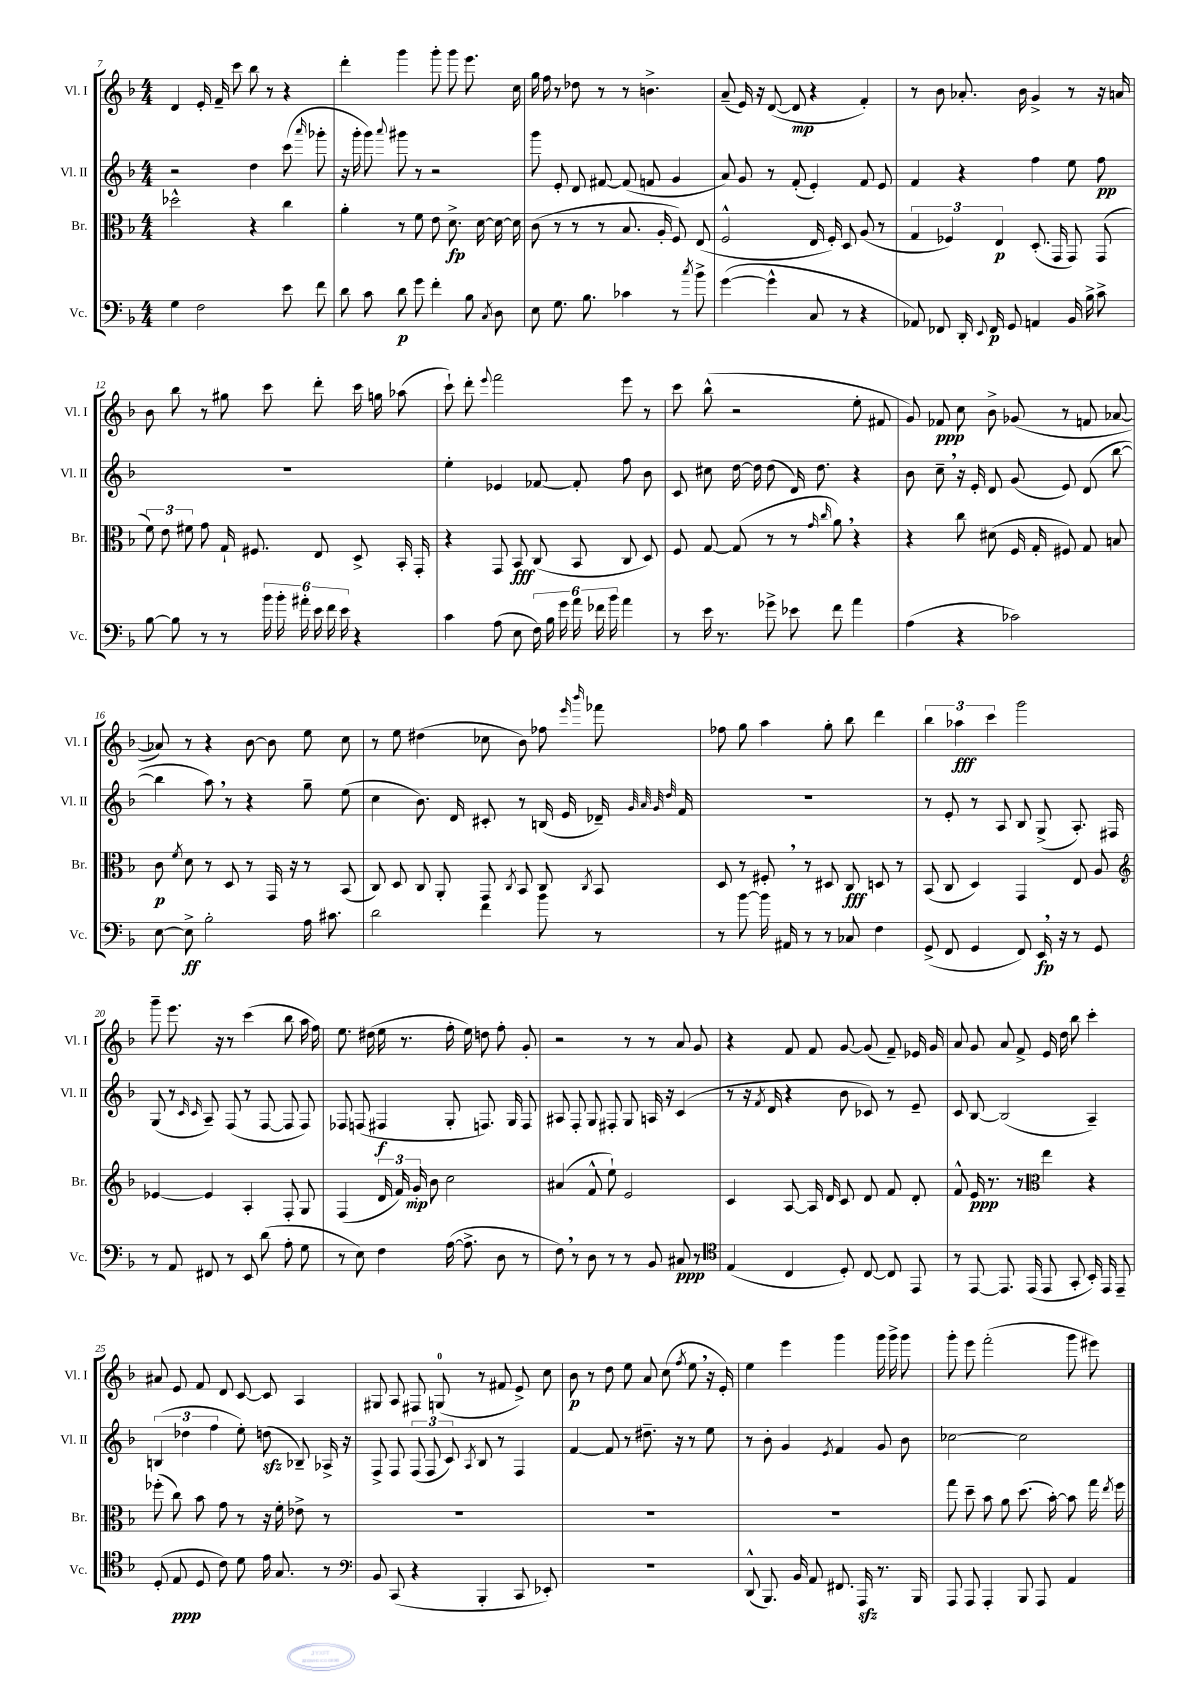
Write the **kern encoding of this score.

**kern	**dynam	**kern	**dynam	**kern	**dynam	**kern	**dynam
*part4	*part4	*part3	*part3	*part2	*part2	*part1	*part1
*staff4	*staff4	*staff3	*staff3	*staff2	*staff2	*staff1	*staff1
*I"Vc.	*	*I"Br.	*	*I"Vl. II	*	*I"Vl. I	*
*I'Vc.	*	*I'Br.	*	*I'Vl. II	*	*I'Vl. I	*
*clefF4	*	*clefC3	*	*clefG2	*	*clefG2	*
*k[b-]	*	*k[b-]	*	*k[b-]	*	*k[b-]	*
*M4/4	*	*M4/4	*	*M4/4	*	*M4/4	*
=7	=7	=7	=7	=7	=7	=7	=7
4G\	.	2dd-X^^\	.	2r	.	4d/	.
2F\	.	.	.	.	.	16e'/	.
.	.	.	.	.	.	16f~/	.
.	.	.	.	.	.	8ccc\	.
.	.	4r	.	4dd\	.	8bb-\	.
.	.	.	.	.	.	8r	.
8e\	.	4cc\	.	(8ccc\	.	4r	.
.	.	.	.	16qqaaa/	.	.	.
8f\	.	.	.	8ggg-X'\	.	.	.
=8	=8	=8	=8	=8	=8	=8	=8
8d\	.	4a'\	.	16r	.	4ddd'\	.
.	.	.	.	16ggg'\	.	.	.
8c\	.	.	.	8ggg\)	.	.	.
.	.	.	.	8qqaaa/	.	.	.
8d\	p	8r	.	8ggg#X\	.	4ggg\	.
8g\	.	8f\	.	8r	.	.	.
4f'\	.	8e\	.	2r	.	8ggg'\	.
.	.	8.d^\	fp	.	.	8ggg\	.
8B-\	.	.	.	.	.	8.eee\	.
.	.	[16d\	.	.	.	.	.
8qC/	.	.	.	.	.	.	.
8D\	.	16d\_	.	.	.	.	.
.	.	16d\]	.	.	.	16cc\	.
=9	=9	=9	=9	=9	=9	=9	=9
8E\	.	(8c\	.	8ggg\	.	16gg\	.
.	.	.	.	.	.	16ff\	.
8.G\	.	8r	.	8e'/	.	8r	.
.	.	8r	.	8d/	.	8dd-X\	.
8.B-\	.	.	.	.	.	.	.
.	.	8r	.	[8f#X/	.	8r	.
4c-X\	.	8.B-/	.	(8f#/]	.	8r	.
.	.	.	.	8fn/	.	4.bn^\	.
.	.	16A'/	.	.	.	.	.
8r	.	8F/)	.	4g/	.	.	.
8qcc/	.	.	.	.	.	.	.
8b-^\	.	(8E/	.	.	.	.	.
=10	=10	=10	=10	=10	=10	=10	=10
([4g\	.	2F^^/	.	8a/)	.	(8a~/	.
.	.	.	.	8g/	.	16e/)	.
.	.	.	.	.	.	16r	.
4g^^\]	.	.	.	8r	.	([8d/	.
.	.	.	.	(8f'/	.	8d/]	mp
8C/	.	16E/	.	4e'/)	.	4r	.
.	.	16F'/)	.	.	.	.	.
8r	.	8D/	.	.	.	.	.
4r	.	(8A/	.	8f/	.	4f'/)	.
.	.	8r	.	8e/	.	.	.
=11	=11	=11	=11	=11	=11	=11	=11
8AA-X/)	.	6G/	.	4f/	.	8r	.
8FF-X/	.	.	.	.	.	8b-\	.
.	.	6F-X/)	.	.	.	.	.
16DD'/	.	.	.	4r	.	8.a-X'/	.
8qqEE/	.	.	.	.	.	.	.
16FF-/	p	.	.	.	.	.	.
.	.	6E/	p	.	.	.	.
8GG/	.	.	.	.	.	.	.
.	.	.	.	.	.	16b-\	.
4AAn/	.	(8.D'/	.	4ff\	.	4g^/	.
.	.	16GG/	.	.	.	.	.
16BB-/	.	8GG/)	.	8ee\	.	8r	.
16B-^\	.	.	.	.	.	.	.
8c^\	.	(8GG/	.	8ff\	pp	16r	.
.	.	.	.	.	.	16an/	.
!!LO:LB:g=z
=12	=12	=12	=12	=12	=12	=12	=12
[8B-\	.	12f\)	.	1r	.	8b-\	.
.	.	12e\	.	.	.	.	.
8B-\]	.	.	.	.	.	8bb-\	.
.	.	12f#X\	.	.	.	.	.
8r	.	8g\	.	.	.	8r	.
8r	.	16G`/	.	.	.	8gg#X\	.
.	.	8.F#X/	.	.	.	.	.
24b-\	.	.	.	.	.	8ccc\	.
24b-'\	.	.	.	.	.	.	.
24a#X'\	.	.	.	.	.	.	.
24e\	.	8E/	.	.	.	8ddd'\	.
24f\	.	.	.	.	.	.	.
24e\	.	.	.	.	.	.	.
4r	.	8D^/	.	.	.	16ccc\	.
.	.	.	.	.	.	16ggn\	.
.	.	16BB-'/	.	.	.	(8aa-X\	.
.	.	16GG'/	.	.	.	.	.
=13	=13	=13	=13	=13	=13	=13	=13
4c\	.	4r	.	4ee'\	.	8ccc`\)	.
.	.	.	.	.	.	8ddd'\	.
.	.	.	.	.	.	8qqeee/	.
(8A\	.	8GG/	.	4e-X/	.	2fff\	.
8E\	.	8BB-/	fff	.	.	.	.
24F\)	.	(8C/	.	[8f-X/	.	.	.
24B-\	.	.	.	.	.	.	.
24g\	.	.	.	.	.	.	.
24a\	.	8BB-/	.	8f-'/]	.	.	.
24f-X\	.	.	.	.	.	.	.
24b-\	.	.	.	.	.	.	.
4a\	.	8C/	.	8ff\	.	8eee\	.
.	.	8D/)	.	8b-\	.	8r	.
=14	=14	=14	=14	=14	=14	=14	=14
8r	.	8F/	.	8c/	.	8ccc\	.
16e\	.	[8G/	.	8cc#X\	.	(8bb-^^\	.
8.r	.	.	.	.	.	.	.
.	.	(8G/]	.	[16dd\	.	2r	.
.	.	.	.	16dd\]	.	.	.
8g-X^\	.	8r	.	(8dd\	.	.	.
8e-X\	.	8r	.	16d/)	.	.	.
.	.	.	.	8.dd\	.	.	.
.	.	16qqg/	.	.	.	.	.
.	.	16qqcc/	.	.	.	.	.
8f\	.	8a,\)	.	.	.	.	.
4a\	.	4r	.	4r	.	8ee'\	.
.	.	.	.	.	.	8f#X/	.
=15	=15	=15	=15	=15	=15	=15	=15
(4A\	.	4r	.	8b-\	.	8g/)	.
.	.	.	.	8cc~,\	.	8f-X/	ppp
4r	.	8cc\	.	16r	.	8cc\	.
.	.	.	.	16e'/	.	.	.
.	.	(8d#X\	.	8d/	.	8b-^\	.
2c-X\)	.	16F/	.	(8g/	.	(8g-X/	.
.	.	16G'/	.	.	.	.	.
.	.	8F#X/)	.	8e/)	.	8r	.
.	.	8G/	.	(8d/	.	8fn/	.
.	.	8Bn/	.	[8bb-\	.	[8a-X/	.
!!LO:LB:g=z
=16	=16	=16	=16	=16	=16	=16	=16
[8E\	.	8c\	p	4bb-\]	.	8a-X/])	.
.	.	8qf/	.	.	.	.	.
8E^\]	ff	8d\	.	.	.	8r	.
2B-'\	.	8r	.	8aa,\)	.	4r	.
.	.	8D/	.	8r	.	.	.
.	.	8r	.	4r	.	[8b-\	.
.	.	16GG/	.	.	.	8b-\]	.
.	.	16r	.	.	.	.	.
16A\	.	8r	.	8gg~\	.	8ee\	.
8.c#X\	.	.	.	.	.	.	.
.	.	(8BB-/	.	(8ee\	.	8cc\	.
=17	=17	=17	=17	=17	=17	=17	=17
2d\	.	8C/)	.	4cc\	.	8r	.
.	.	8D/	.	.	.	8ee\	.
.	.	8C/	.	8.b-\)	.	(4dd#X\	.
.	.	8AA'/	.	.	.	.	.
.	.	.	.	16d/	.	.	.
4f\	.	8GG/	.	8c#X'/	.	8cc-X\	.
.	.	8qC/	.	.	.	.	.
.	.	8BB-/	.	8r	.	8b-\)	.
8b-\	.	8C/	.	(16Bn/	.	8ff-X\	.
.	.	.	.	16e/	.	.	.
.	.	.	.	.	.	16qqeee/	.
.	.	8qC/	.	.	.	16qqbbb-/	.
8r	.	8BB-/	.	16d-X~/)	.	8fff-X\	.
.	.	.	.	32qqg/	.	.	.
.	.	.	.	32qqa/	.	.	.
.	.	.	.	32qqg/	.	.	.
.	.	.	.	32qqdd/	.	.	.
.	.	.	.	16f/	.	.	.
=18	=18	=18	=18	=18	=18	=18	=18
8r	.	8D/	.	1r	.	8ff-X\	.
[8b-\	.	8r	.	.	.	8gg\	.
16b-\]	.	8F#X',/	.	.	.	4aa\	.
16AA#X/	.	.	.	.	.	.	.
8r	.	8r	.	.	.	.	.
8r	.	8D#X/	.	.	.	8gg'\	.
8C-X/	.	8C/	fff	.	.	8bb-\	.
4F\	.	8Dn/	.	.	.	4ddd\	.
.	.	8r	.	.	.	.	.
=19	=19	=19	=19	=19	=19	=19	=19
(8GG^/	.	(8BB-/	.	8r	.	6bb-\	.
8FF/	.	8C/	.	8e'/	.	.	.
.	.	.	.	.	.	6aa-X\	fff
4GG/	.	4D/)	.	8r	.	.	.
.	.	.	.	.	.	6ccc\	.
.	.	.	.	8A/	.	.	.
8FF/)	.	4GG/	.	8B-/	.	2ggg\	.
16EE,/	fp	.	.	(8G^/	.	.	.
16r	.	.	.	.	.	.	.
8r	.	8E/	.	8.A'/)	.	.	.
8GG/	.	8A/	.	.	.	.	.
.	.	.	.	16F#X/	.	.	.
!!LO:LB:g=z
=20	=20	=20	=20	=20	=20	=20	=20
*	*	*clefG2	*	*	*	*	*
8r	.	[4e-X/	.	(8G/	.	8ggg~\	.
8AA/	.	.	.	8r	.	8.eee\	.
.	.	.	.	16qqc/	.	.	.
.	.	.	.	16qqc/	.	.	.
8FF#X/	.	4e-/]	.	8A~/)	.	.	.
.	.	.	.	.	.	16r	.
8r	.	.	.	(8F/	.	8r	.
8EE/	.	4A'/	.	8r	.	(4ccc\	.
(8d\	.	.	.	[8F/	.	.	.
8A'\	.	8F'/	.	8F/]	.	8bb-\	.
8G\	.	8G/	.	8F/)	.	16aa\	.
.	.	.	.	.	.	16ff\)	.
=21	=21	=21	=21	=21	=21	=21	=21
8r	.	(4F/	.	8F-X/	.	8.ee\	.
8E\)	.	.	.	(8Fn/	.	.	.
.	.	.	.	.	.	(16dd#X\	.
4F\	.	24d/	.	4F#X/	f	16ee\	.
.	.	24f/)	.	.	.	.	.
.	.	.	.	.	.	8.r	.
.	.	24g'/	mp	.	.	.	.
.	.	8b-\	.	.	.	.	.
([16A\	.	2cc\	.	8G'/	.	16ff'\	.
8.A^\]	.	.	.	.	.	16ee\)	.
.	.	.	.	8.Fn/)	.	8ddn\	.
8D\	.	.	.	.	.	8ff'\	.
.	.	.	.	16G/	.	.	.
8r	.	.	.	8F/	.	8g'/	.
=22	=22	=22	=22	=22	=22	=22	=22
8F,\)	.	(4a#X/	.	8A#X/	.	2r	.
8r	.	.	.	8F'/	.	.	.
8D\	.	8f^^/	.	8G/	.	.	.
8r	.	8ee`\)	.	8F#X'/	.	.	.
8r	.	2e/	.	8G/	.	8r	.
8BB-/	.	.	.	16An/	.	8r	.
.	.	.	.	16r	.	.	.
8C#X/	ppp	.	.	(4c/	.	8a/	.
8r	.	.	.	.	.	8g/	.
=23	=23	=23	=23	=23	=23	=23	=23
*clefC4	*	*	*	*	*	*	*
(4E/	.	4c/	.	8r	.	4r	.
.	.	.	.	16r	.	.	.
.	.	.	.	8qf/	.	.	.
.	.	.	.	16d/	.	.	.
4C/	.	[8A/	.	4r	.	8f/	.
.	.	16A/]	.	.	.	8f/	.
.	.	16d/	.	.	.	.	.
8D'/)	.	8c/	.	8b-\	.	[8g/	.
[8C/	.	8d/	.	8c-X/)	.	(8g/]	.
8C/]	.	8f/	.	8r	.	8f~/)	.
8EE/	.	8d'/	.	8e~/	.	16e-X/	.
.	.	.	.	.	.	16g/	.
=24	=24	=24	=24	=24	=24	=24	=24
8r	.	8f^^/	.	8c/	.	8a/	.
[8EE/	.	16e/	ppp	[8B-/	.	8g/	.
.	.	8.r	.	.	.	.	.
8.EE/]	.	.	.	(2B-/]	.	8a/	.
.	.	8r	.	.	.	8f^/	.
(16EE/	.	.	.	.	.	.	.
*	*	*clefC3	*	*	*	*	*
8EE/	.	4ee\	.	.	.	16e/	.
.	.	.	.	.	.	16dd\	.
8GG'/	.	.	.	.	.	8bb-\	.
16BB-'/)	.	4r	.	4A~/)	.	4ccc'\	.
16EE/	.	.	.	.	.	.	.
8EE~/	.	.	.	.	.	.	.
!!LO:LB:g=z
=25	=25	=25	=25	=25	=25	=25	=25
(8D'/	.	(8ff-X'\	.	(6Bn/	.	8a#X/	.
8E/	ppp	8cc\)	.	.	.	8e/	.
.	.	.	.	6dd-X\	.	.	.
8D/	.	8b-\	.	.	.	8f/	.
.	.	.	.	6ff\	.	.	.
8c\)	.	8g\	.	.	.	8d/	.
8d\	.	8r	.	8ee'\)	.	[8c/	.
16e\	.	16r	.	(8ddnzz\	.	8c/]	.
8.G/	.	16f'\	.	.	.	.	.
.	.	8e-X^\	.	8B-X~/)	.	4A/	.
8r	.	8r	.	16A-X^/	.	.	.
.	.	.	.	16r	.	.	.
=26	=26	=26	=26	=26	=26	=26	=26
*clefF4	*	*	*	*	*	*	*
8BB-/	.	1r	.	8F^/	.	8G#X/	.
(8CC/	.	.	.	8F/	.	8A/	.
4r	.	.	.	(12F/	.	8F#X/	.
.	.	.	.	12F/	.	.	.
.	.	.	.	.	.	(8Gn/	.
.	.	.	.	12c/)	.	.	.
.	.	.	.	8qA/	.	.	.
4BBB-'/	.	.	.	8B-/	.	8r	.
.	.	.	.	8r	.	8f#X/	.
8CC/	.	.	.	4F/	.	8e^/)	.
8EE-X'/)	.	.	.	.	.	8cc\	.
=27	=27	=27	=27	=27	=27	=27	=27
1r	.	1r	.	[4f/	.	8b-\	p
.	.	.	.	.	.	8r	.
.	.	.	.	8f/]	.	8dd\	.
.	.	.	.	8r	.	8ee\	.
.	.	.	.	8.dd#X~\	.	8a/	.
.	.	.	.	.	.	(8cc\	.
.	.	.	.	16r	.	.	.
.	.	.	.	.	.	8qff/	.
.	.	.	.	8r	.	8ee,\	.
.	.	.	.	8ee\	.	16r	.
.	.	.	.	.	.	16e'/)	.
=28	=28	=28	=28	=28	=28	=28	=28
(8DD^^/	.	1r	.	8r	.	4ee\	.
8.BBB-/)	.	.	.	8b-'\	.	.	.
.	.	.	.	4g/	.	4eee\	.
16BB-/	.	.	.	.	.	.	.
8AA/	.	.	.	.	.	.	.
.	.	.	.	8qe/	.	.	.
8.FF#X/	.	.	.	4f/	.	4ggg\	.
16AAAzz/	.	.	.	.	.	.	.
8.r	.	.	.	8g/	.	16ggg\	.
.	.	.	.	.	.	16ggg^\	.
.	.	.	.	8b-\	.	8ggg\	.
16BBB-/	.	.	.	.	.	.	.
=29	=29	=29	=29	=29	=29	=29	=29
8AAA/	.	8gg\	.	[2cc-X\	.	8ggg'\	.
8AAA/	.	8dd~\	.	.	.	8eee\	.
4AAA'/	.	8b-\	.	.	.	(2fff'\	.
.	.	8a\	.	.	.	.	.
8BBB-/	.	(8.dd\	.	2cc-\]	.	.	.
8AAA/	.	.	.	.	.	.	.
.	.	[16b-'\)	.	.	.	.	.
4AA/	.	8b-\]	.	.	.	8ggg\	.
.	.	16gg\	.	.	.	8eee#X\)	.
.	.	8qee/	.	.	.	.	.
.	.	16ff\	.	.	.	.	.
==	==	==	==	==	==	==	==
*-	*-	*-	*-	*-	*-	*-	*-
